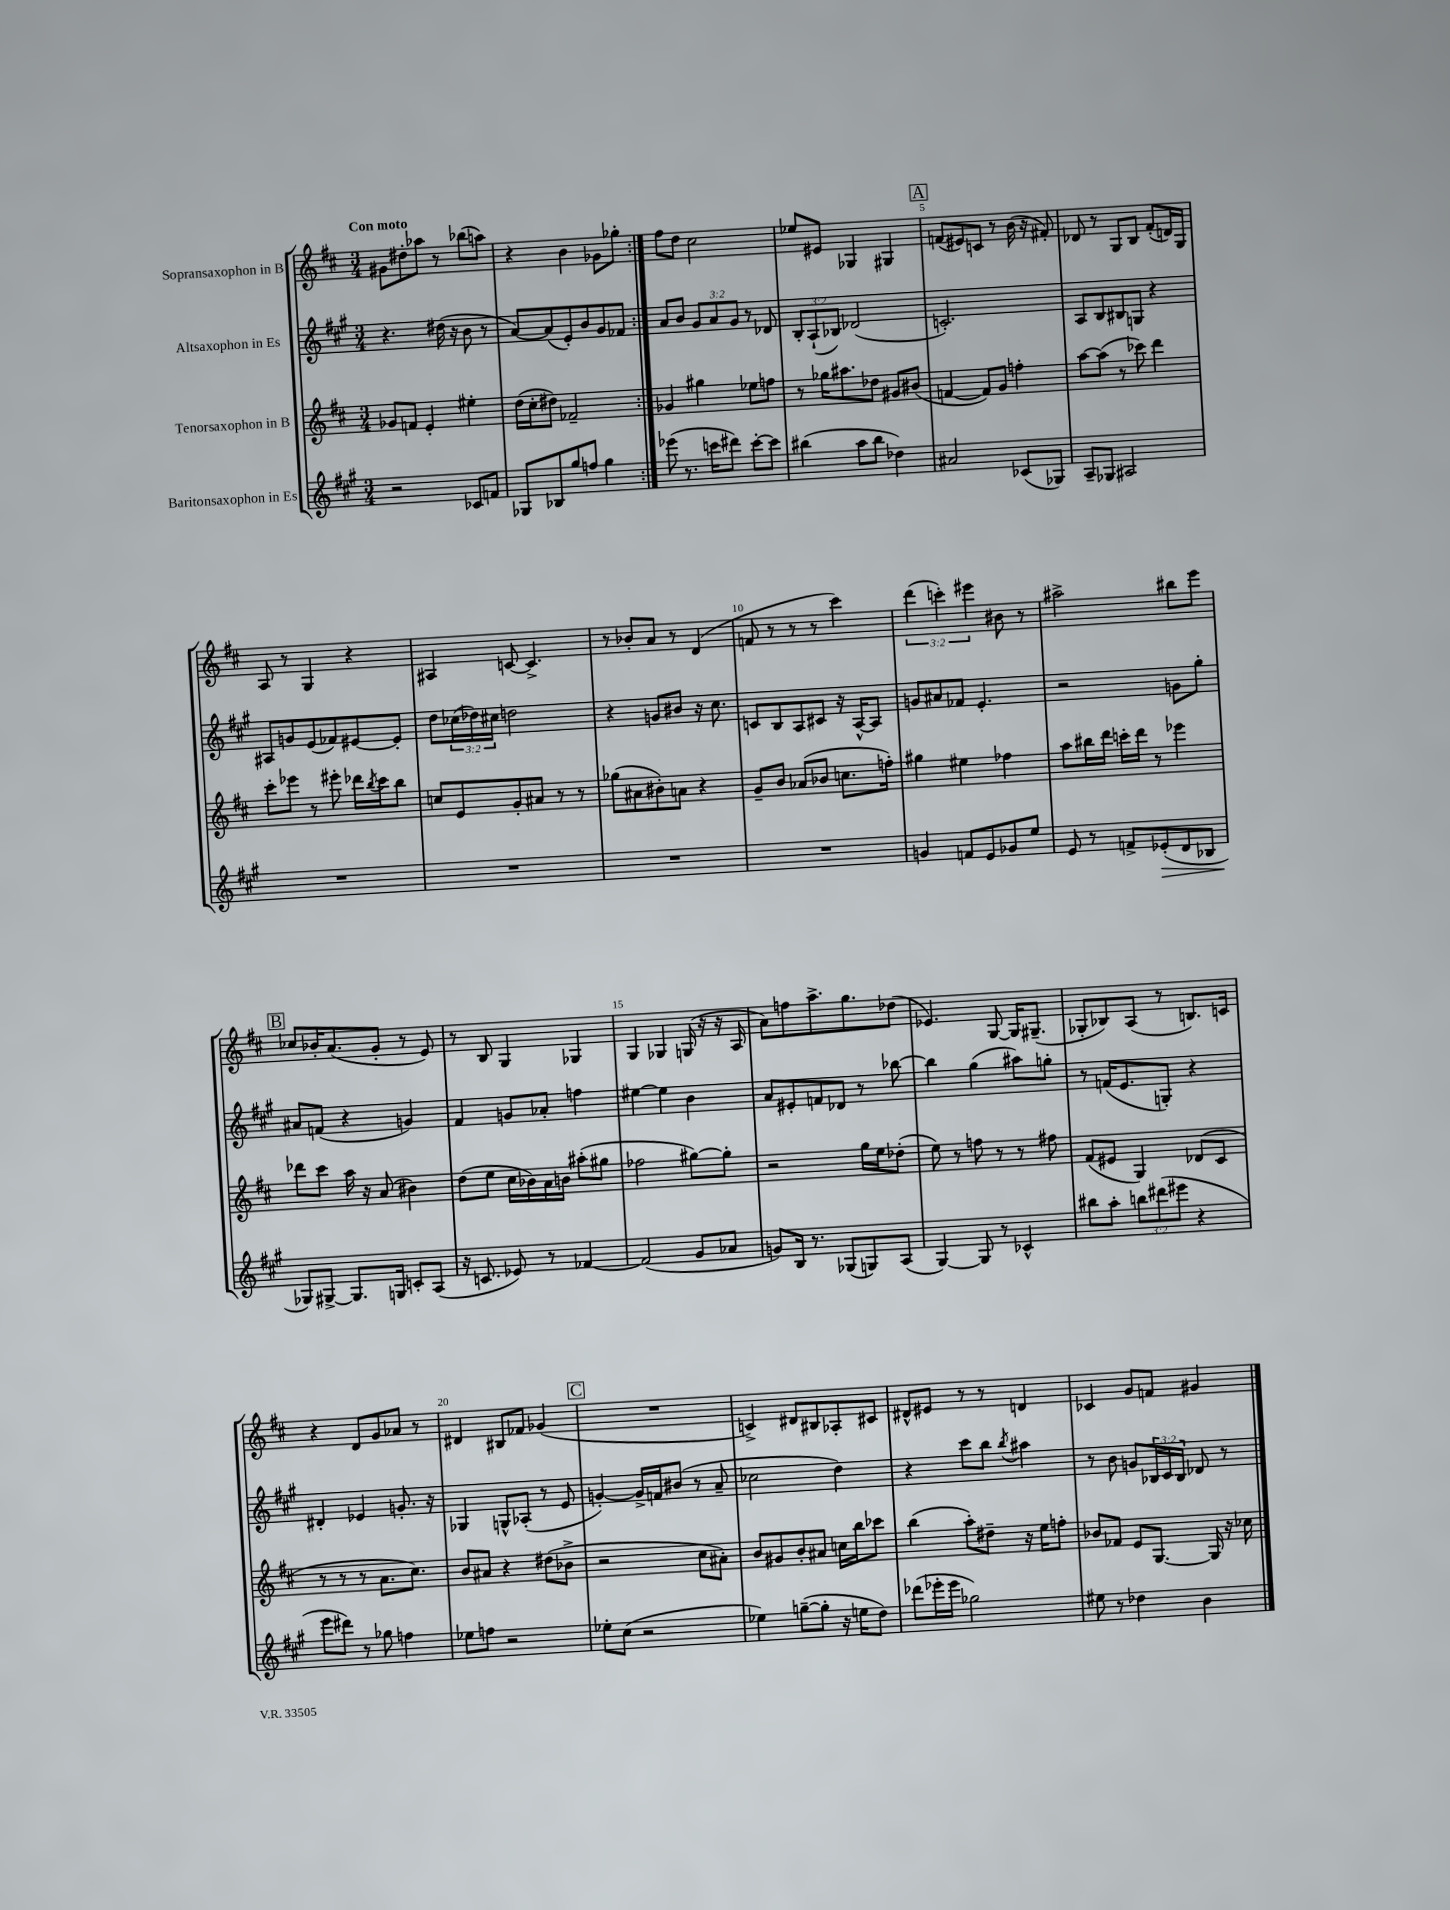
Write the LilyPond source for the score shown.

<<
\new StaffGroup <<
\new Staff = "s0" \with { instrumentName = "Sopransaxophon in B" } {
    \clef treble \key d \major \numericTimeSignature \time 3/4 \override Staff.TupletNumber.text = #tuplet-number::calc-fraction-text \tempo "Con moto"
    \repeat volta 2 { gis'8 dis''8-. aes''8 r8 bes''8( a''8) |
    r4 b'4 ges'8 ges''8-. | }
    fis''8 d''8 cis''2 |
    ees''8 eis'8 ges4 gis4 |
    \mark \markup { \box "A" } f'8( eis'8) c'8 r8 b'16( r16 fis'8-.) |
    des'8 r8 g8 b8 fis'8-.( d'16) g16 |
    a8 r8 g4 r4 |
    ais4 c'8~ c'4.-> |
    r8 bes'8-. a'8 r8 d'4( |
    f'8 r8 r8 r8 cis'''4) |
    \tuplet 3/2 { d'''4( c'''4-.) eis'''4 } bis'8 r8 |
    ais''2-> bis''8 e'''8 |
    \mark \markup { \box "B" } ces''8 bes'16-. a'8.( g'8-. r8 e'8) |
    r8 b8 g4 ges4 |
    g4 ges4 g16( r16 r16 a16 |
    a'8) f''8 a''8.-> g''8. des''8( |
    ees'4.) g8~ g16 gis8.--( |
    ges8-. bes8) a8( r8 b8.) c'16 |
    r4 d'8 g'8 aes'8 r8 |
    dis'4 bis8 fes'8 ges'4( |
    \mark \markup { \box "C" } R2. |
    c'4->) dis'8 bis8 aes8-. cis'8 |
    dis'8-^ eis'8 r8 r8 d'4 |
    ces'4 g'8 f'8 gis'4 \bar "|." |
}
\new Staff = "s1" \with { instrumentName = "Altsaxophon in Es" } {
    \clef treble \key a \major \numericTimeSignature \time 3/4 \override Staff.TupletNumber.text = #tuplet-number::calc-fraction-text
    \repeat volta 2 { r4. dis''16( r16 b'8 r8 |
    a'8~) a'8( e'8-.) b'8 gis'8 fes'8 | }
    a'8 b'8 \tuplet 3/2 { gis'8 a'8 gis'8 } r8 des'8 |
    \tuplet 3/2 { b8-. a8-!( bes8) } des'2( |
    \mark \markup { \box "A" } c'2.-.) |
    a8 b8 bis8 g8 r4 |
    ais8 g'8 e'8( fes'8) eis'8~ eis'8-. |
    d''8 \tuplet 3/2 { ces''16( des''16) cis''16 } d''2 |
    r4 g'8 bis'8 r16 cis''8. |
    c'8 b8 a8 cis'8 r16 a16~-^ a8 |
    g'8 ais'8 fes'8 e'4.-. |
    r2 g'8 gis''8-. |
    \mark \markup { \box "B" } ais'8 f'8( r4 g'4) |
    fis'4 g'8 aes'8-. f''4 |
    eis''4~ eis''4 b'4 |
    a'8 eis'8-. f'8 des'8 r8 bes''8~ |
    bes''4 gis''4( ais''8) g''8-. |
    r8 f'16( e'8. g8-.) r4 |
    dis'4-. ees'4 g'8.-. r16 |
    ges4 g8-^ aes8-.( r8 e'8 |
    \mark \markup { \box "C" } g'4~-.) g'16-> f'16 bis'8( r8 a'8-- |
    ces''2 d''4) |
    r4 cis'''8 b''8 \acciaccatura { b''8 } ais''4 |
    r8 b'8 g'8 \tuplet 3/2 { bes16 cis'16 bes16 } des'8 r8 \bar "|." |
}
\new Staff = "s2" \with { instrumentName = "Tenorsaxophon in B" } {
    \clef treble \key d \major \numericTimeSignature \time 3/4
    \repeat volta 2 { ges'8 f'8 e'4-. eis''4-. |
    d''16( cis''16-. dis''8) fes'2-- | }
    ges'4 gis''4 ees''8 f''8 |
    r8 ges''16 ais''8. des''8 gis'8 bis'8( |
    \mark \markup { \box "A" } f'4~ f'8) g'8 f''4-. |
    a''8~ a''8( r8 ces'''8) d'''4 |
    cis'''8-. ees'''8 r8 eis'''8-. des'''16 \acciaccatura { b''8 } cis'''16 b''8 |
    c''8 e'8 g'8-. ais'8 r8 r8 |
    ges''8( ais'8 bis'8-.) a'8 r4 |
    g'8-- b'8 aes'8( bes'8 c''8. f''16-.) |
    gis''4 eis''4 fes''4 |
    a''8 bis''16 d'''16 c'''16-. d'''16 r8 ees'''4 |
    \mark \markup { \box "B" } des'''8 cis'''8 a''16 r16 a'8( bis'4) |
    d''8( e''8 cis''16 bes'16) a'16 b'16 ais''8-.( gis''8 |
    fes''2 gis''8~) gis''8-. |
    r2 g''16 e''16 des''8-.( |
    e''8) r8 f''8 r8 r8 fis''8 |
    fis'8( eis'8 g4) des'8( cis'8 |
    r8 r8 r8 a'8. cis''8.) |
    b'8 ais'8 r4 dis''8( bes'8-> |
    \mark \markup { \box "C" } r2 cis''8 ais'8-.) |
    b'8 gis'8 b'8-. ais'8 c''16 b''16 ces'''8 |
    b''4( a''8-.) dis''8-- r16 e''16 f''8-. |
    bes'8 fes'8 e'8 g8.~ g16 r16 ces''16 \bar "|." |
}
\new Staff = "s3" \with { instrumentName = "Baritonsaxophon in Es" } {
    \clef treble \key a \major \numericTimeSignature \time 3/4 \override Staff.TupletNumber.text = #tuplet-number::calc-fraction-text
    \repeat volta 2 { r2 ces'8 f'8 |
    ges8 bes8 gis''8 f''8 gis''4 | }
    ees'''8( r8. c'''16 dis'''8) c'''8~-. c'''8 |
    bis''4( a''8 bis''8 des''4) |
    \mark \markup { \box "A" } ais'2 ces'8( ges8) |
    a8-- ges8 ais2 |
    R2. |
    R2. |
    R2. |
    R2. |
    g'4 f'8 e'8 ges'8 e''8 |
    e'8 r8 f'8-> ees'8-.\>( d'8 bes8 |
    \mark \markup { \box "B" } ges8\!) gis8~-> gis8. g16 c'8-. a8( |
    r16 c'8. ees'8) r8 fes'4~ |
    fes'2( gis'8 aes'8 |
    g'8) b16 r8. ges8( g8) a8( |
    gis4~) gis8 r8 ces'4-^ |
    bis''8 a''8-. \tuplet 3/2 { b''8 dis'''8( eis'''8 } r4 |
    e'''8 dis'''8) r8 ges''8 f''4 |
    ees''8 f''8 r2 |
    \mark \markup { \box "C" } ees''8-. cis''8( r2 |
    ees''4) g''8~--( g''8-. r16 e''16 d''8) |
    des'''8( ees'''16-. ees'''16 ges''2) |
    eis''8 r8 des''4 b'4 \bar "|." |
}
>>
>>
\layout { \context { \Score \override BarNumber.break-visibility = ##(#f #t #t) barNumberVisibility = #(every-nth-bar-number-visible 5) } }
